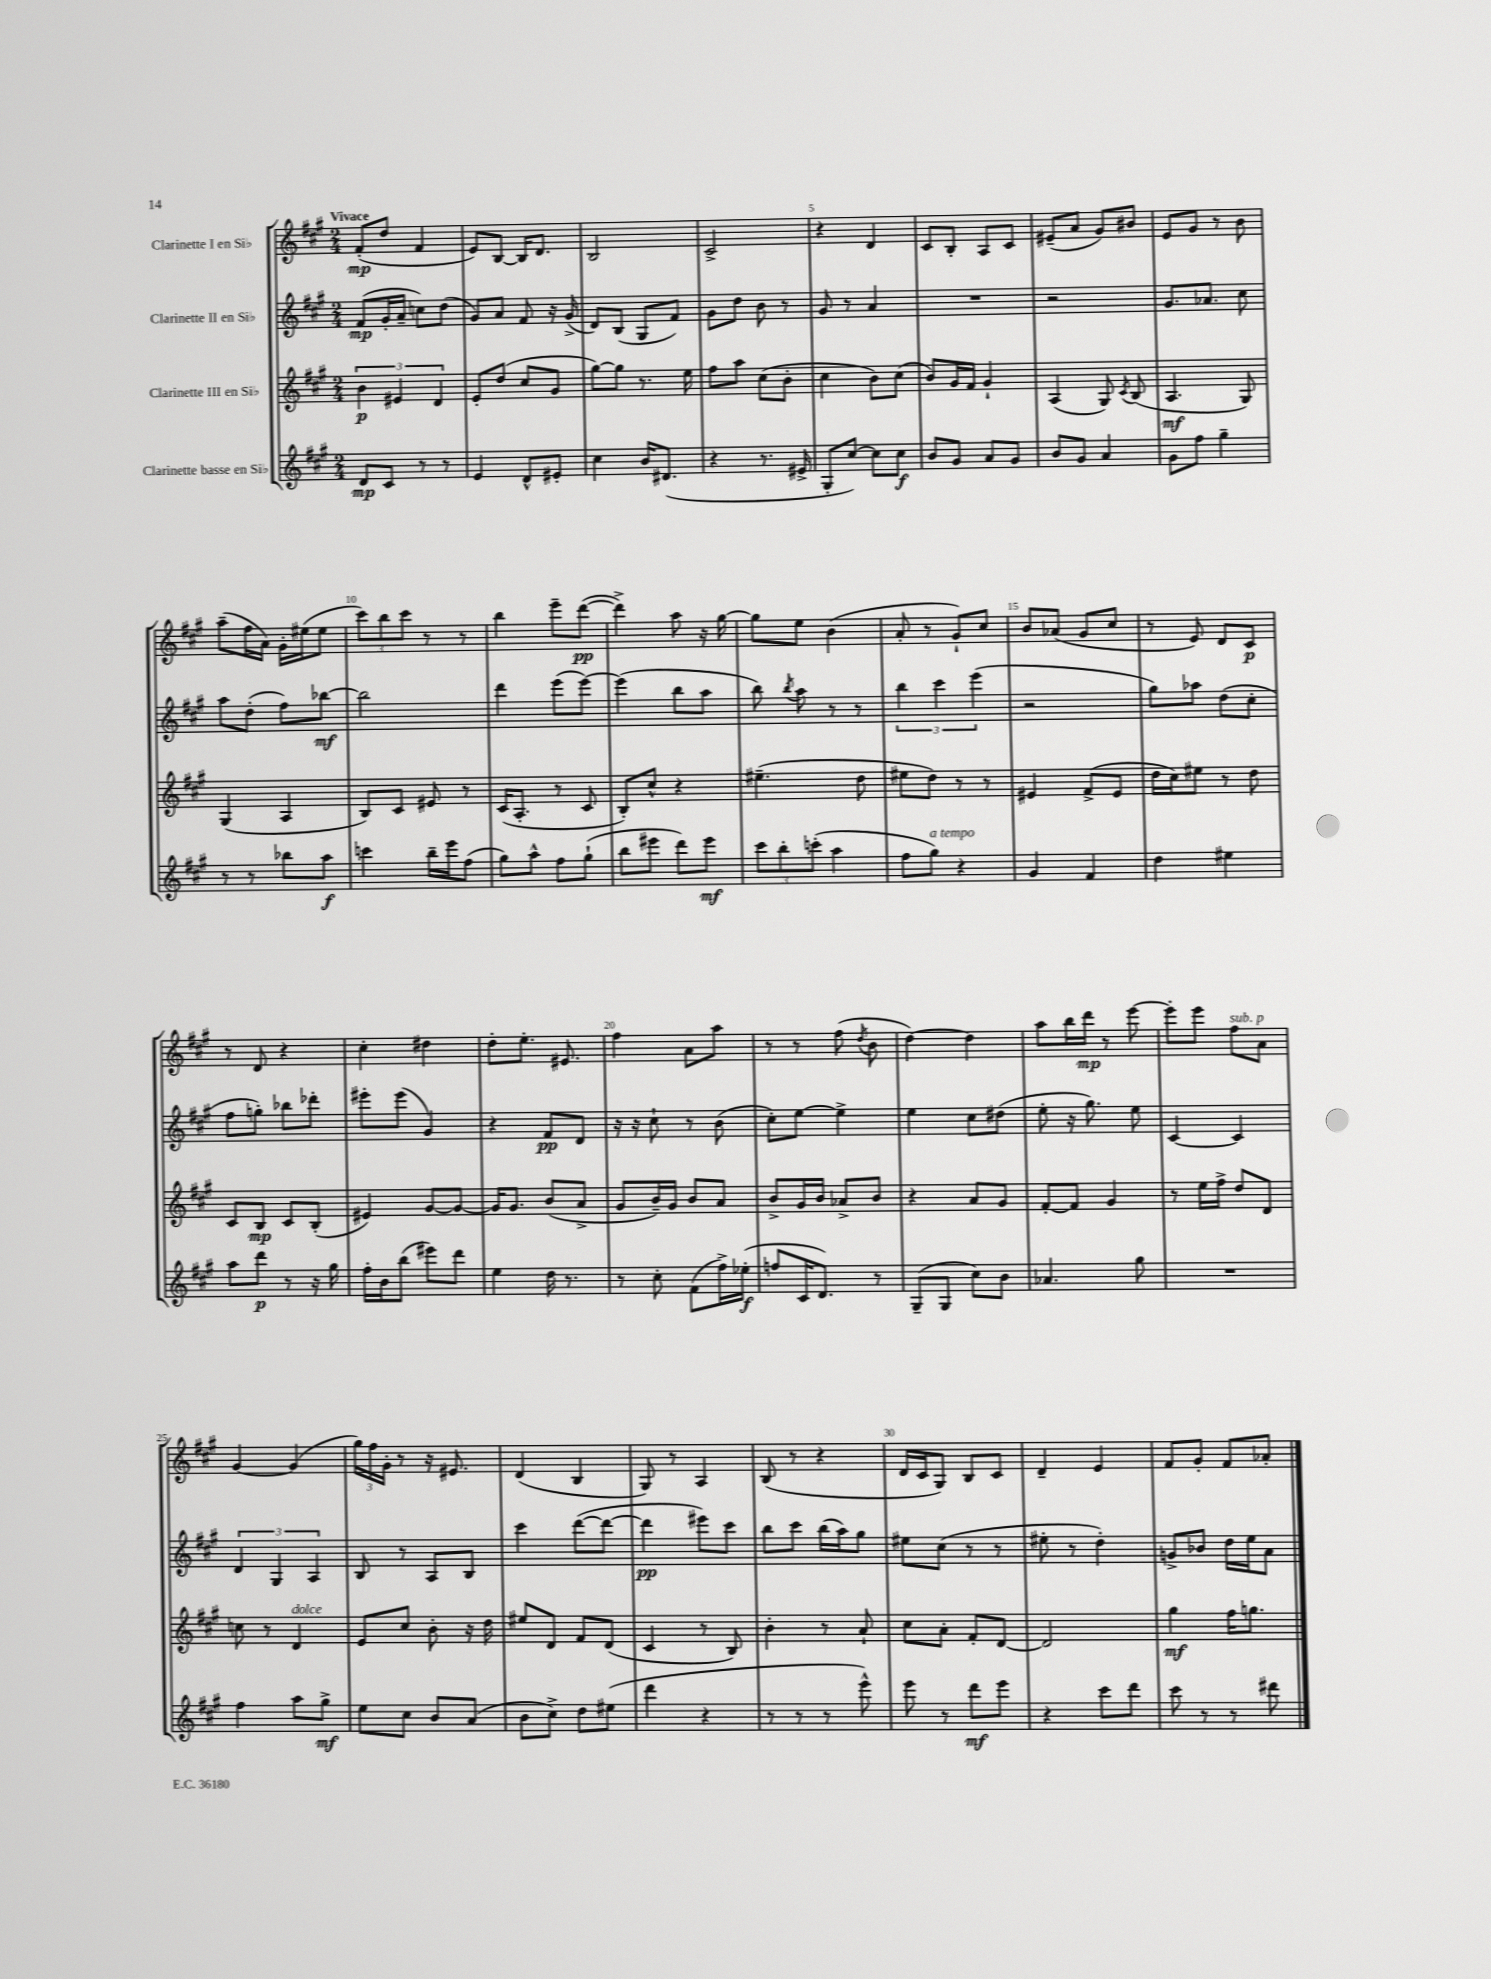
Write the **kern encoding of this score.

**kern	**dynam	**kern	**dynam	**kern	**dynam	**kern	**dynam
*part4	*part4	*part3	*part3	*part2	*part2	*part1	*part1
*staff4	*staff4	*staff3	*staff3	*staff2	*staff2	*staff1	*staff1
*I"Clarinette basse en Si♭	*	*I"Clarinette III en Si♭	*	*I"Clarinette II en Si♭	*	*I"Clarinette I en Si♭	*
*clefG2	*	*clefG2	*	*clefG2	*	*clefG2	*
*k[f#c#g#]	*	*k[f#c#g#]	*	*k[f#c#g#]	*	*k[f#c#g#]	*
*M2/4	*	*M2/4	*	*M2/4	*	*M2/4	*
=1	=1	=1	=1	=1	=1	=1	=1
!	!	!	!	!	!	!LO:TX:a:B:t=Vivace	!
8d/L	mp	6b\	p	(8f#/L	mp	(8f#'/L	mp
8c#/J	.	.	.	16g#'/L	.	8dd/J	.
.	.	6e#X/	.	.	.	.	.
.	.	.	.	16a~/JJ	.	.	.
8r	.	.	.	8ccn\L)	.	4f#/	.
.	.	6d/	.	.	.	.	.
8r	.	.	.	(8dd\J	.	.	.
=2	=2	=2	=2	=2	=2	=2	=2
4e/	.	8e'/L	.	8g#/L)	.	8e/L)	.
.	.	(8dd/J	.	8a/J	.	[8B/J	.
8d^^/L	.	8cc#/L	.	8f#/	.	16B/KL]	.
.	.	.	.	.	.	8.d/J	.
8e#X'/J	.	8g#/J	.	16r	.	.	.
.	.	.	.	(16g#^/	.	.	.
=3	=3	=3	=3	=3	=3	=3	=3
4cc#\	.	[8gg#\L)	.	8d/L)	.	2B/	.
.	.	8gg#\J]	.	(8B/J	.	.	.
16b/KL	.	8.r	.	8G#/L	.	.	.
(8.d#X/J	.	.	.	.	.	.	.
.	.	.	.	8f#/J)	.	.	.
.	.	16ee\	.	.	.	.	.
=4	=4	=4	=4	=4	=4	=4	=4
4r	.	8ff#\L	.	8g#\L	.	2c#^/	.
.	.	8aa\J	.	8dd\J	.	.	.
8.r	.	(8cc#\L	.	8b\	.	.	.
.	.	8b'\J	.	8r	.	.	.
16e#X^/	.	.	.	.	.	.	.
=5	=5	=5	=5	=5	=5	=5	=5
8G#'/L	.	4cc#\	.	8g#/	.	4r	.
[8cc#/J)	.	.	.	8r	.	.	.
8cc#\L]	.	8b\L)	.	4a/	.	4d/	.
8cc#\J	f	(8cc#\J	.	.	.	.	.
=6	=6	=6	=6	=6	=6	=6	=6
8b/L	.	8b/L)	.	2r	.	8c#/L	.
8g#/J	.	16g#/L	.	.	.	8B'/J	.
.	.	16f#/JJ	.	.	.	.	.
8a/L	.	4g#`/	.	.	.	8A/L	.
8g#/J	.	.	.	.	.	8c#/J	.
=7	=7	=7	=7	=7	=7	=7	=7
8b/L	.	(4A/	.	2r	.	(8e#X~/L	.
8g#/J	.	.	.	.	.	8a/J	.
4a/	.	8G#/)	.	.	.	8g#/L)	.
.	.	8qc#/	.	.	.	.	.
.	.	(8B/	.	.	.	8b#X/J	.
=8	=8	=8	=8	=8	=8	=8	=8
8g#\L	.	4.A/	mf	8.g#/L	.	8e/L	.
8ff#\J	.	.	.	.	.	8g#/J	.
.	.	.	.	8.a-X/J	.	.	.
4gg#~\	.	.	.	.	.	8r	.
.	.	8G#/)	.	8cc#\	.	8b\	.
!!LO:LB:g=z
=9	=9	=9	=9	=9	=9	=9	=9
8r	.	(4G#/	.	8aa\L	.	(8aa~\L	.
8r	.	.	.	(8dd'\J	.	16ff#\L	.
.	.	.	.	.	.	16a\JJ)	.
8bb-X\L	.	4A/	.	8ff#\L)	.	16g#'\LL	.
.	.	.	.	.	.	(16ee#X\J	.
8aa\J	f	.	.	[8bb-X\J	mf	8ee#\J	.
=10	=10	=10	=10	=10	=10	=10	=10
4cccn\	.	8B/L)	.	2bb-\]	.	12ccc#\L)	.
.	.	.	.	.	.	12bb\	.
.	.	8c#/J	.	.	.	.	.
.	.	.	.	.	.	12ccc#\J	.
16bb~\LL	.	8e#X/	.	.	.	8r	.
16eee\J	.	.	.	.	.	.	.
(8ff#\J	.	8r	.	.	.	8r	.
=11	=11	=11	=11	=11	=11	=11	=11
8gg#\L)	.	(16c#/KL	.	4ddd\	.	4bb\	.
.	.	8.A'/J	.	.	.	.	.
8aa^^\J	.	.	.	.	.	.	.
8ff#\L	.	8r	.	(8eee\L	.	8eee~\L	.
(8gg#`\J	.	8c#/	.	[8eee\J)	.	([8ddd\J	pp
=12	=12	=12	=12	=12	=12	=12	=12
8bb\L	.	8B'/L)	.	(4eee\]	.	4ddd^\])	.
8eee#X\J	.	8cc#^^/J	.	.	.	.	.
8ddd\L)	.	4r	.	8bb\L	.	8aa\	.
8eee#\J	mf	.	.	8aa\J	.	16r	.
.	.	.	.	.	.	[16gg#\	.
=13	=13	=13	=13	=13	=13	=13	=13
12ccc#\L	.	(4.ee#X~\	.	8bb\)	.	8gg#\L]	.
12bb'\	.	.	.	.	.	.	.
.	.	.	.	8qbb/	.	.	.
.	.	.	.	8aa\	.	8ee\J	.
(12cccn'\J	.	.	.	.	.	.	.
4aa\	.	.	.	8r	.	(4b\	.
.	.	8dd\	.	8r	.	.	.
=14	=14	=14	=14	=14	=14	=14	=14
8ff#\L	.	8ee#X\L	.	6bb\	.	8a'/	.
!LO:TX:a:i:t=a tempo	!	!	!	!	!	!	!
8gg#\J)	.	8dd\J)	.	.	.	8r	.
.	.	.	.	6ccc#\	.	.	.
4r	.	8r	.	.	.	8g#`/L)	.
.	.	.	.	(6eee\	.	.	.
.	.	8r	.	.	.	8cc#/J	.
=15	=15	=15	=15	=15	=15	=15	=15
4g#/	.	4e#X/	.	2r	.	8b/L	.
.	.	.	.	.	.	(8a-X/J	.
4f#/	.	(8f#^/L	.	.	.	8g#/L	.
.	.	8e#/J	.	.	.	8cc#/J	.
=16	=16	=16	=16	=16	=16	=16	=16
4dd\	.	16dd\LL	.	8gg#\L)	.	8r	.
.	.	16cc#\J)	.	.	.	.	.
.	.	8ee#X\J	.	8aa-X\J	.	8e/)	.
4ee#X\	.	8r	.	(8dd\L	.	8d/L	.
.	.	8dd\	.	8cc#'\J	.	8c#/J	p
!!LO:LB:g=z
=17	=17	=17	=17	=17	=17	=17	=17
8aa\L	.	8c#/L	.	8ff#\L	.	8r	.
8ddd\J	p	8B/J	mp	8ggn'\J)	.	8d/	.
8r	.	8c#/L	.	8bb-X\L	.	4r	.
16r	.	(8B'/J	.	8ddd-X'\J	.	.	.
16gg#\	.	.	.	.	.	.	.
=18	=18	=18	=18	=18	=18	=18	=18
16ff#'\LL	.	4e#X/)	.	8eee#X'\L	.	4cc#'\	.
16b\J	.	.	.	.	.	.	.
(8bb\J	.	.	.	(8eee#\J	.	.	.
8eee#X\L)	.	[8g#/L	.	4g#/)	.	4dd#X\	.
8ddd\J	.	8g#/J_	.	.	.	.	.
=19	=19	=19	=19	=19	=19	=19	=19
4ee\	.	16g#/KL]	.	4r	.	8dd'\L	.
.	.	8.g#/J	.	.	.	.	.
.	.	.	.	.	.	8.ee'\J	.
16dd\	.	(8b/L	.	8f#/L	pp	.	.
8.r	.	.	.	.	.	8.e#X/	.
.	.	8a^/J	.	8d/J	.	.	.
=20	=20	=20	=20	=20	=20	=20	=20
8r	.	8g#/L	.	16r	.	4ff#\	.
.	.	.	.	16r	.	.	.
8cc#'\	.	16b~/L)	.	8cc#`\	.	.	.
.	.	16g#/JJ	.	.	.	.	.
(8f#\L	.	8b/L	.	8r	.	8a\L	.
16ff#^\L)	.	8a/J	.	(8b\	.	8aa\J	.
(16ee-X'\JJ	f	.	.	.	.	.	.
=21	=21	=21	=21	=21	=21	=21	=21
8ffn/L	.	8b^/L	.	8cc#'\L)	.	8r	.
16c#/K	.	16g#/L	.	[8ee\J	.	8r	.
8.d/J)	.	16b/JJ	.	.	.	.	.
.	.	8a-X^/L	.	4ee^\]	.	(8ff#\	.
.	.	.	.	.	.	8qdd/	.
8r	.	8b/J	.	.	.	8b\	.
=22	=22	=22	=22	=22	=22	=22	=22
(8G#~/L	.	4r	.	4ee\	.	[4dd\)	.
8G#/J	.	.	.	.	.	.	.
8cc#\L)	.	8a/L	.	8cc#\L	.	4dd\]	.
8b\J	.	8g#/J	.	(8dd#X\J	.	.	.
=23	=23	=23	=23	=23	=23	=23	=23
4.a-X/	.	[8f#'/L	.	8ee'\	.	8aa\L	.
.	.	8f#/J]	.	16r	.	16bb\L	.
.	.	.	.	8.gg#\)	.	16ddd\JJ	mp
.	.	4g#/	.	.	.	8r	.
8gg#\	.	.	.	8ee\	.	[8eee\	.
=24	=24	=24	=24	=24	=24	=24	=24
2r	.	8r	.	[4c#/	.	8eee'\L]	.
.	.	16ee\LL	.	.	.	8eee\J	.
.	.	16ff#^\JJ	.	.	.	.	.
!	!	!	!	!	!	!LO:TX:a:i:t=sub. p	!
.	.	8dd/L	.	4c#/]	.	8ff#\L	.
.	.	8d/J	.	.	.	8a\J	.
!!LO:LB:g=z
=25	=25	=25	=25	=25	=25	=25	=25
4ff#\	.	8ccn\	.	6d/	.	[4g#/	.
.	.	8r	.	.	.	.	.
.	.	.	.	6G#/	.	.	.
!	!	!LO:TX:a:i:t=dolce	!	!	!	!	!
8aa\L	.	4d/	.	.	.	(4g#/]	.
.	.	.	.	6A/	.	.	.
8gg#^\J	mf	.	.	.	.	.	.
=26	=26	=26	=26	=26	=26	=26	=26
8ee\L	.	8e/L	.	8B/	.	24gg#\LL)	.
.	.	.	.	.	.	24ff#\	.
.	.	.	.	.	.	24g#'\JJ	.
8cc#\J	.	8cc#/J	.	8r	.	8r	.
8b/L	.	8b'\	.	8A/L	.	16r	.
.	.	.	.	.	.	8.e#X/	.
(8a/J	.	16r	.	8B/J	.	.	.
.	.	16dd\	.	.	.	.	.
=27	=27	=27	=27	=27	=27	=27	=27
8b\L	.	8ee#X/L	.	4ccc#\	.	(4d/	.
8cc#^\J)	.	8d/J	.	.	.	.	.
8dd\L	.	8f#/L	.	([8ddd\L	.	4B/	.
(8ee#X\J	.	(8d/J	.	8ddd\J_	.	.	.
=28	=28	=28	=28	=28	=28	=28	=28
4ddd\	.	4c#/	.	4ddd\]	pp	8G#/)	.
.	.	.	.	.	.	8r	.
4r	.	8r	.	8eee#X\L)	.	4A/	.
.	.	8B/)	.	8ccc#\J	.	.	.
=29	=29	=29	=29	=29	=29	=29	=29
8r	.	4b'\	.	8bb\L	.	(8B/	.
8r	.	.	.	8ccc#\J	.	8r	.
8r	.	8r	.	(16bb\LL	.	4r	.
.	.	.	.	16aa\J)	.	.	.
8eee^^\)	.	8a`/	.	8gg#\J	.	.	.
=30	=30	=30	=30	=30	=30	=30	=30
8eee\	.	8cc#\L	.	8ee#X\L	.	16d/LL	.
.	.	.	.	.	.	16c#/J	.
8r	.	8a'\J	.	(8cc#\J	.	8G#/J)	.
8ddd\L	mf	8f#'/L	.	8r	.	8B/L	.
8eee\J	.	[8d/J	.	8r	.	8c#/J	.
=31	=31	=31	=31	=31	=31	=31	=31
4r	.	2d/]	.	8ee#X'\	.	4d~/	.
.	.	.	.	8r	.	.	.
8ccc#\L	.	.	.	4dd'\)	.	4e/	.
8ddd\J	.	.	.	.	.	.	.
=32	=32	=32	=32	=32	=32	=32	=32
8ccc#\	.	4gg#\	mf	8gn^/L	.	8f#/L	.
8r	.	.	.	8b-X/J	.	8g#'/J	.
8r	.	16ff#\KL	.	16dd\LL	.	8f#/L	.
.	.	8.ggn\J	.	16ee\J	.	.	.
8ddd#X\	.	.	.	8a\J	.	8a-X'/J	.
==	==	==	==	==	==	==	==
*-	*-	*-	*-	*-	*-	*-	*-
